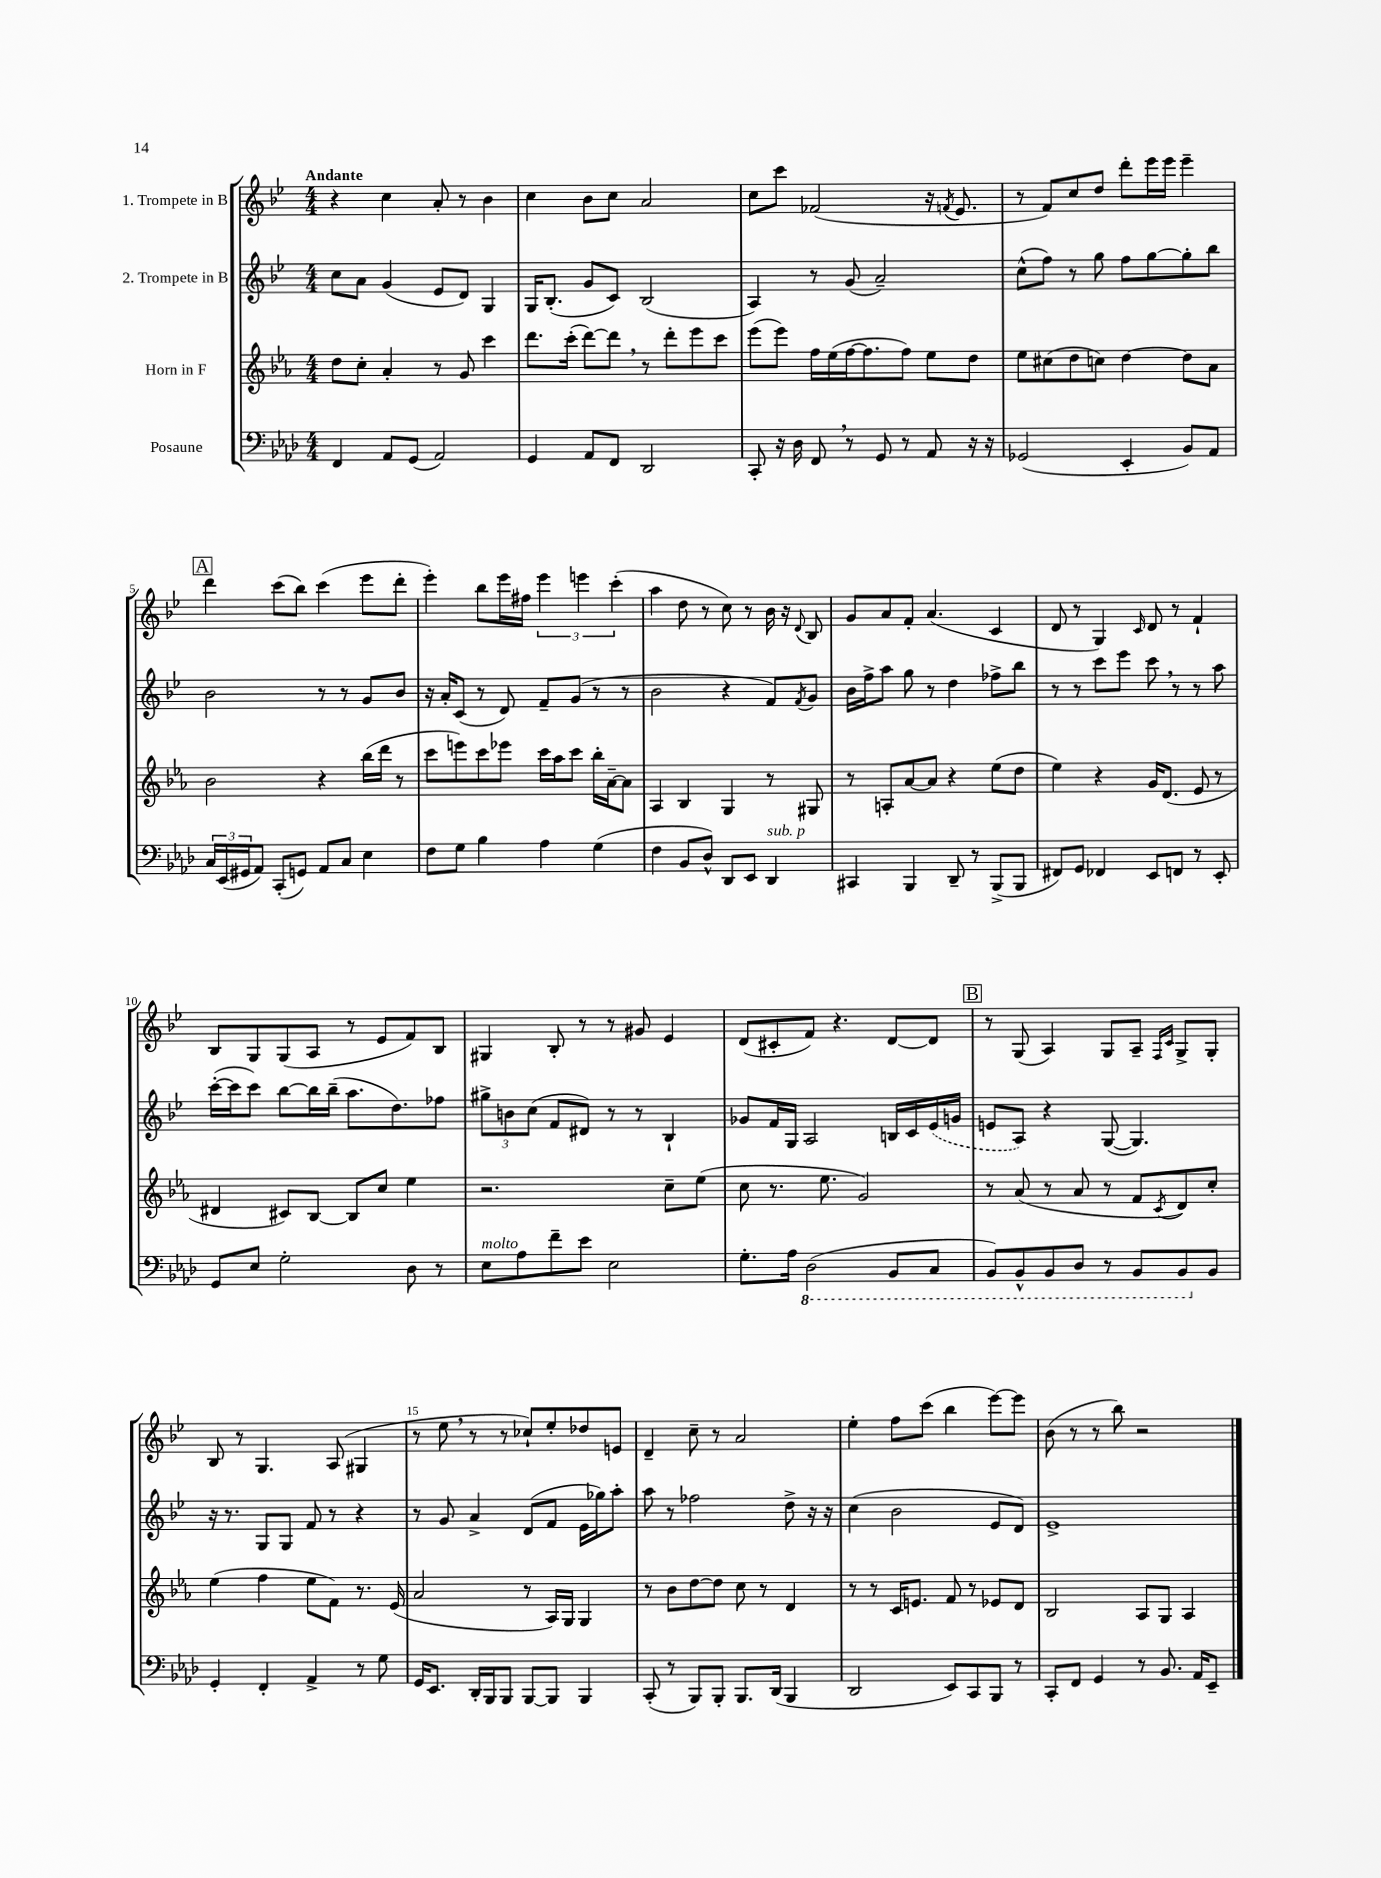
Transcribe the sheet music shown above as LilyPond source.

<<
\new StaffGroup <<
\new Staff = "s0" \with { instrumentName = "1. Trompete in B" } {
    \clef treble \key bes \major \numericTimeSignature \time 4/4 \tempo "Andante"
    r4 c''4 a'8-. r8 bes'4 |
    c''4 bes'8 c''8 a'2 |
    c''8 c'''8 fes'2( r16 \acciaccatura { f'8 } ees'8. |
    r8 f'8) c''8 d''8 d'''8-. ees'''16 ees'''16 ees'''4-- |
    \mark \markup { \box "A" } d'''4 c'''8( bes''8) c'''4( ees'''8 d'''8-. |
    ees'''4-.) bes''8 ees'''16 fis''16 \tuplet 3/2 { ees'''4 e'''4 c'''4-.( } |
    a''4 d''8 r8 c''8) r8 bes'16 r16 \appoggiatura { d'8 } bes8 |
    g'8 a'8 f'8-. a'4.( c'4 |
    d'8 r8 g4) \grace { c'16 } d'8 r8 f'4-! |
    bes8 g8 g8( a8 r8 ees'8 f'8) bes8 |
    gis4 bes8-. r8 r8 gis'8 ees'4 |
    d'8( cis'8-. f'8) r4. d'8~ d'8 |
    \mark \markup { \box "B" } r8 g8( a4) g8 a8-- \grace { f16 c'16 } g8-> g8-. |
    bes8 r8 g4. a8( gis4 |
    r8 ees''8 \breathe r8 r8 ces''8-!) ees''8-. des''8 e'8 |
    d'4-- c''8-- r8 a'2 |
    ees''4-. f''8 c'''8( bes''4 ees'''8~) ees'''8 |
    bes'8( r8 r8 bes''8) r2 \bar "|." |
}
\new Staff = "s1" \with { instrumentName = "2. Trompete in B" } {
    \clef treble \key bes \major \numericTimeSignature \time 4/4
    c''8 a'8 g'4( ees'8 d'8) g4 |
    g16 bes8.-.( g'8 c'8) bes2( |
    a4) r8 g'8( a'2--) |
    c''8-^( f''8) r8 g''8 f''8 g''8~ g''8-. bes''8 |
    \mark \markup { \box "A" } bes'2 r8 r8 g'8 bes'8 |
    r16 a'16-. c'8( r8 d'8) f'8-- g'8( r8 r8 |
    bes'2 r4 f'8) \acciaccatura { f'8 } g'8 |
    bes'16 f''16-> a''8 g''8 r8 d''4 fes''8-> bes''8 |
    r8 r8 c'''8 ees'''8 c'''8 \breathe r8 r8 a''8 |
    c'''16~-.( c'''16 c'''8) bes''8~ bes''16 bes''16--( a''8. d''8.) fes''8 |
    \tuplet 3/2 { gis''8-> b'8 c''8( } f'8 dis'8) r8 r8 bes4-! |
    ges'8 f'16 g16 a2 b16 c'16 \once \slurDashed ees'16( g'16 |
    \mark \markup { \box "B" } e'8 a8) r4 g8~( g4.) |
    r16 r8. g8 g8 f'8 r8 r4 |
    r8 g'8 a'4-> d'8( f'8 ees'16 ges''16) a''8-. |
    a''8 r8 fes''2 d''8-> r16 r16 |
    c''4( bes'2 ees'8 d'8) |
    ees'1-> \bar "|." |
}
\new Staff = "s2" \with { instrumentName = "Horn in F" } {
    \clef treble \key ees \major \numericTimeSignature \time 4/4
    d''8 c''8-. aes'4-. r8 g'8 c'''4 |
    d'''8. c'''16-.( d'''8~) d'''8 \breathe r8 d'''8-. ees'''8 c'''8 |
    ees'''8( ees'''8) f''16 ees''16( f''16~ f''8. f''8) ees''8 d''8 |
    ees''8 cis''8( d''8 c''8) d''4~ d''8 aes'8 |
    \mark \markup { \box "A" } bes'2 r4 bes''16( d'''16 r8 |
    c'''8 e'''8) c'''8 ees'''8 c'''16 aes''16 c'''8 bes''16-. aes'16~-- aes'8 |
    aes4 bes4 g4 r8 gis8 |
    r8 a8-. aes'8~ aes'8 r4 ees''8( d''8 |
    ees''4) r4 g'16 d'8.( ees'8 r8 |
    dis'4 cis'8) bes8~ bes8 c''8 ees''4 |
    r2. c''8-- ees''8( |
    c''8 r8. ees''8. g'2) |
    \mark \markup { \box "B" } r8 aes'8( r8 aes'8 r8 f'8 \acciaccatura { c'8 } d'8) c''8-. |
    ees''4( f''4 ees''8 f'8) r8. ees'16( |
    aes'2 r8 aes16) g16 g4 |
    r8 bes'8 d''8~ d''8 c''8 r8 d'4 |
    r8 r8 c'16 e'8. f'8 r8 ees'8 d'8 |
    bes2 aes8 g8 aes4 \bar "|." |
}
\new Staff = "s3" \with { instrumentName = "Posaune" } {
    \clef bass \key aes \major \numericTimeSignature \time 4/4
    f,4 aes,8 g,8( aes,2) |
    g,4 aes,8 f,8 des,2 |
    c,8-. r16 des16 f,8 \breathe r8 g,8 r8 aes,8 r16 r16 |
    ges,2( ees,4-. bes,8) aes,8 |
    \mark \markup { \box "A" } \tuplet 3/2 { c16 ees,16( gis,16 } aes,8) c,8-.( g,8) aes,8 c8 ees4 |
    f8 g8 bes4 aes4 g4( |
    f4 bes,8 des8-^) des,8 ees,8 des,4^\markup { \italic "sub. p" } |
    cis,4 bes,,4 des,8-- r8 bes,,8->( bes,,8 |
    fis,8) g,8 fes,4 ees,8 f,8 r8 ees,8-. |
    g,8 ees8 g2-. des8 r8 |
    ees8^\markup { \italic "molto" } aes8 f'8-- ees'8 ees2 |
    g8.-. aes16 \ottava #-1 des,2( bes,,8 c,8 |
    \mark \markup { \box "B" } bes,,8) bes,,8-^ bes,,8 des,8 r8 bes,,8 bes,,8 \ottava #0 bes,8 |
    g,4-. f,4-. aes,4-> r8 g8 |
    g,16 ees,8. des,16-. bes,,16 bes,,8 bes,,8~ bes,,8 bes,,4 |
    c,8-.( r8 bes,,8) bes,,8-. bes,,8. des,16( bes,,4 |
    des,2 ees,8) c,8 bes,,8 r8 |
    c,8-. f,8 g,4 r8 bes,8. aes,16 ees,8-- \bar "|." |
}
>>
>>
\layout { \context { \Score \override BarNumber.break-visibility = ##(#f #t #t) barNumberVisibility = #(every-nth-bar-number-visible 5) } }
